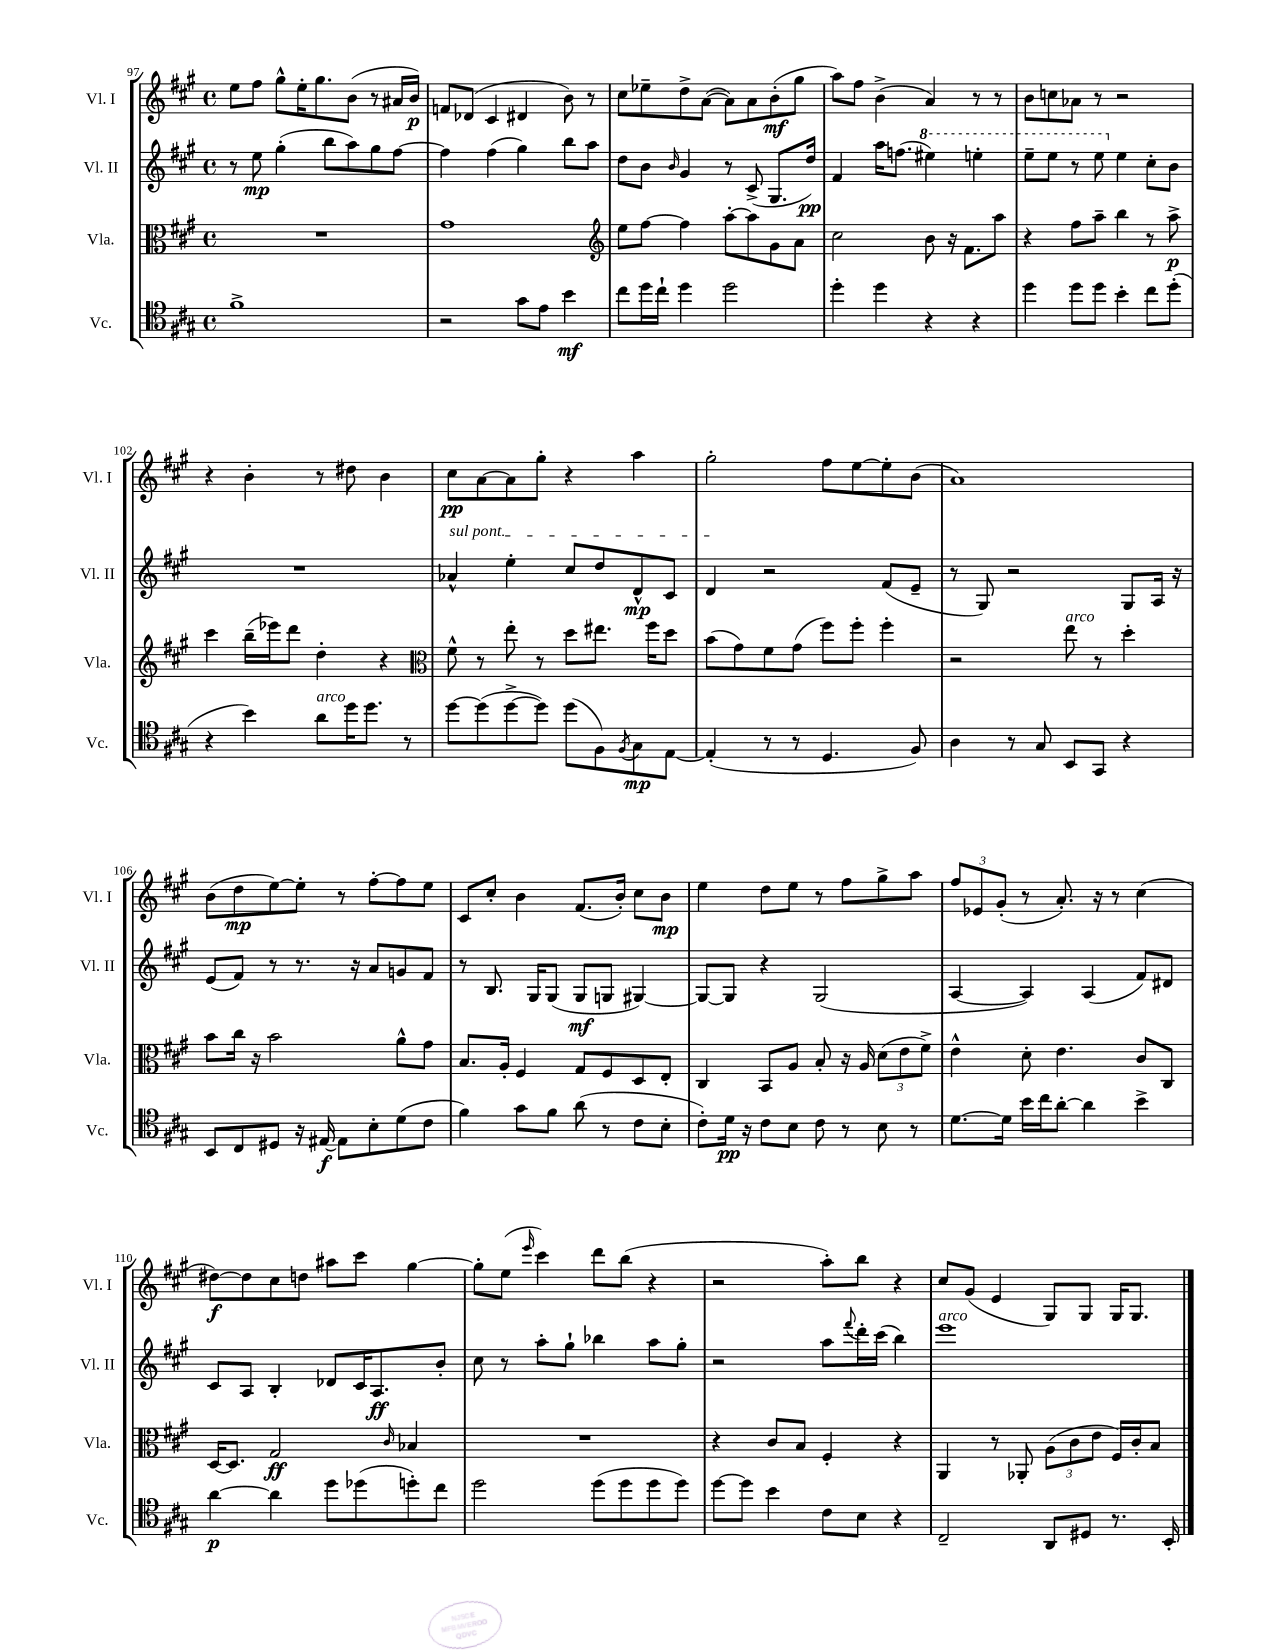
<<
\new StaffGroup <<
\new Staff = "s0" \with { instrumentName = "Vl. I" shortInstrumentName = "Vl. I" } {
    \clef treble \key a \major \defaultTimeSignature \time 4/4
    e''8 fis''8 gis''8-^ e''16-. gis''8. b'8( r8 ais'16 b'16\p) |
    f'8 des'8( cis'4 dis'4 b'8) r8 |
    cis''8 ees''8-- d''8-> a'8~( a'8) a'8 b'8-.\mf( gis''8 |
    a''8) fis''8 b'4->( a'4) r8 r8 |
    b'8 c''8 aes'8 r8 r2 |
    r4 b'4-. r8 dis''8 b'4 |
    cis''8\pp a'8~ a'8 gis''8-. r4 a''4 |
    gis''2-. fis''8 e''8~ e''8-. b'8( |
    a'1) |
    b'8( d''8\mp e''8~) e''8-. r8 fis''8~-. fis''8 e''8 |
    cis'8 cis''8-. b'4 fis'8.( b'16-.) cis''8 b'8\mp |
    e''4 d''8 e''8 r8 fis''8 gis''8-> a''8 |
    \tuplet 3/2 { fis''8 ees'8 gis'8-.( } r8 a'8.-.) r16 r8 cis''4( |
    dis''8~\f) dis''8 cis''8 d''8 ais''8 cis'''8 gis''4~ |
    gis''8-. e''8( \grace { e'''16 } cis'''4) d'''8 b''8( r4 |
    r2 a''8-.) b''8 r4 |
    cis''8 gis'8( e'4 gis8) gis8 gis16 gis8. \bar "|." |
}
\new Staff = "s1" \with { instrumentName = "Vl. II" shortInstrumentName = "Vl. II" } {
    \clef treble \key a \major \defaultTimeSignature \time 4/4
    r8 e''8\mp gis''4-.( b''8 a''8) gis''8 fis''8~ |
    fis''4 fis''4( gis''4) b''8 a''8 |
    d''8 b'8 \grace { b'16 } gis'4 r8 cis'8->( gis8. d''16\pp) |
    fis'4 a''16 f''8.( \ottava #1 eis'''4) e'''4-. |
    e'''8-- e'''8 r8 e'''8 \ottava #0 e''4 cis''8-. b'8 |
    R1 |
    \once \override TextSpanner.bound-details.left.text = \markup { \italic "sul pont." } aes'4-^\startTextSpan e''4-. cis''8 d''8 d'8-^\mp cis'8 |
    d'4\stopTextSpan r2 fis'8( e'8-- |
    r8 gis8) r2 gis8 a16 r16 |
    e'8( fis'8) r8 r8. r16 a'8 g'8 fis'8 |
    r8 b8. gis16 gis8( gis8\mf g8 gis4~) |
    gis8~ gis8 r4 gis2( |
    a4~ a4) a4( fis'8) dis'8 |
    cis'8 a8 b4-. des'8 cis'16 a8.\ff b'8-. |
    cis''8 r8 a''8-. gis''8-! bes''4 a''8 gis''8-. |
    r2 a''8 \appoggiatura { fis'''8 } d'''16-. cis'''16( b''4) |
    e'''1^\markup { \italic "arco" } \bar "|." |
}
\new Staff = "s2" \with { instrumentName = "Vla." shortInstrumentName = "Vla." } {
    \clef alto \key a \major \defaultTimeSignature \time 4/4
    R1 |
    gis'1 |
    \clef treble e''8 fis''8~ fis''4 a''8~-. a''8 gis'8 a'8 |
    cis''2 b'8 r16 fis'8. a''8 |
    r4 fis''8 a''8-- b''4 r8 a''8->\p |
    cis'''4 b''16--( ees'''16) d'''8 d''4-. r4 |
    \clef alto fis'8-^ r8 e''8-. r8 d''8 eis''8. fis''16 d''8 |
    b'8( gis'8) fis'8 gis'8( fis''8) fis''8-. fis''4-. |
    r2 e''8^\markup { \italic "arco" } r8 d''4-. |
    b'8 cis''16 r16 b'2 a'8-^ gis'8 |
    b8. a16-. fis4 gis8 fis8 d8 e8-. |
    cis4 b,8 a8 b8-. r16 a16 \tuplet 3/2 { d'8( e'8 fis'8->) } |
    e'4-^ d'8-. e'4. cis'8 cis8 |
    d16~ d8. gis2\ff \grace { cis'16 } bes4 |
    R1 |
    r4 cis'8 b8 fis4-. r4 |
    a,4 r8 aes,8-. \tuplet 3/2 { a8( cis'8 e'8 } fis16) cis'16-. b8 \bar "|." |
}
\new Staff = "s3" \with { instrumentName = "Vc." shortInstrumentName = "Vc." } {
    \clef tenor \key a \major \defaultTimeSignature \time 4/4
    fis'1-> |
    r2 gis'8 e'8 b'4\mf |
    cis''8 d''16 cis''16-! d''4 d''2 |
    d''4-. d''4 r4 r4 |
    d''4 d''8 d''8 b'4-. cis''8 d''8-.( |
    r4 b'4) a'8^\markup { \italic "arco" } d''16 d''8. r8 |
    d''8~ d''8( d''8~-> d''8) d''8( fis8) \acciaccatura { fis8 } gis8\mp e8~ |
    e4-.( r8 r8 d4. fis8) |
    a4 r8 gis8 b,8 gis,8 r4 |
    b,8 cis8 dis8 r16 eis16~\f eis8 b8-. d'8( cis'8 |
    fis'4) gis'8 fis'8 a'8( r8 cis'8 b8-. |
    cis'8-.) d'16\pp r16 cis'8 b8 cis'8 r8 b8 r8 |
    d'8.~ d'16 b'16 cis''16 a'8~-. a'4 b'4-> |
    a'4~\p a'4 d''8 des''8( d''8-.) cis''8 |
    d''2 d''8( d''8 d''8 d''8) |
    d''8~ d''8 b'4 cis'8 b8 r4 |
    cis2-- a,8 dis8 r8. b,16-. \bar "|." |
}
>>
>>
\layout { \context { \Score currentBarNumber = #97 } }
